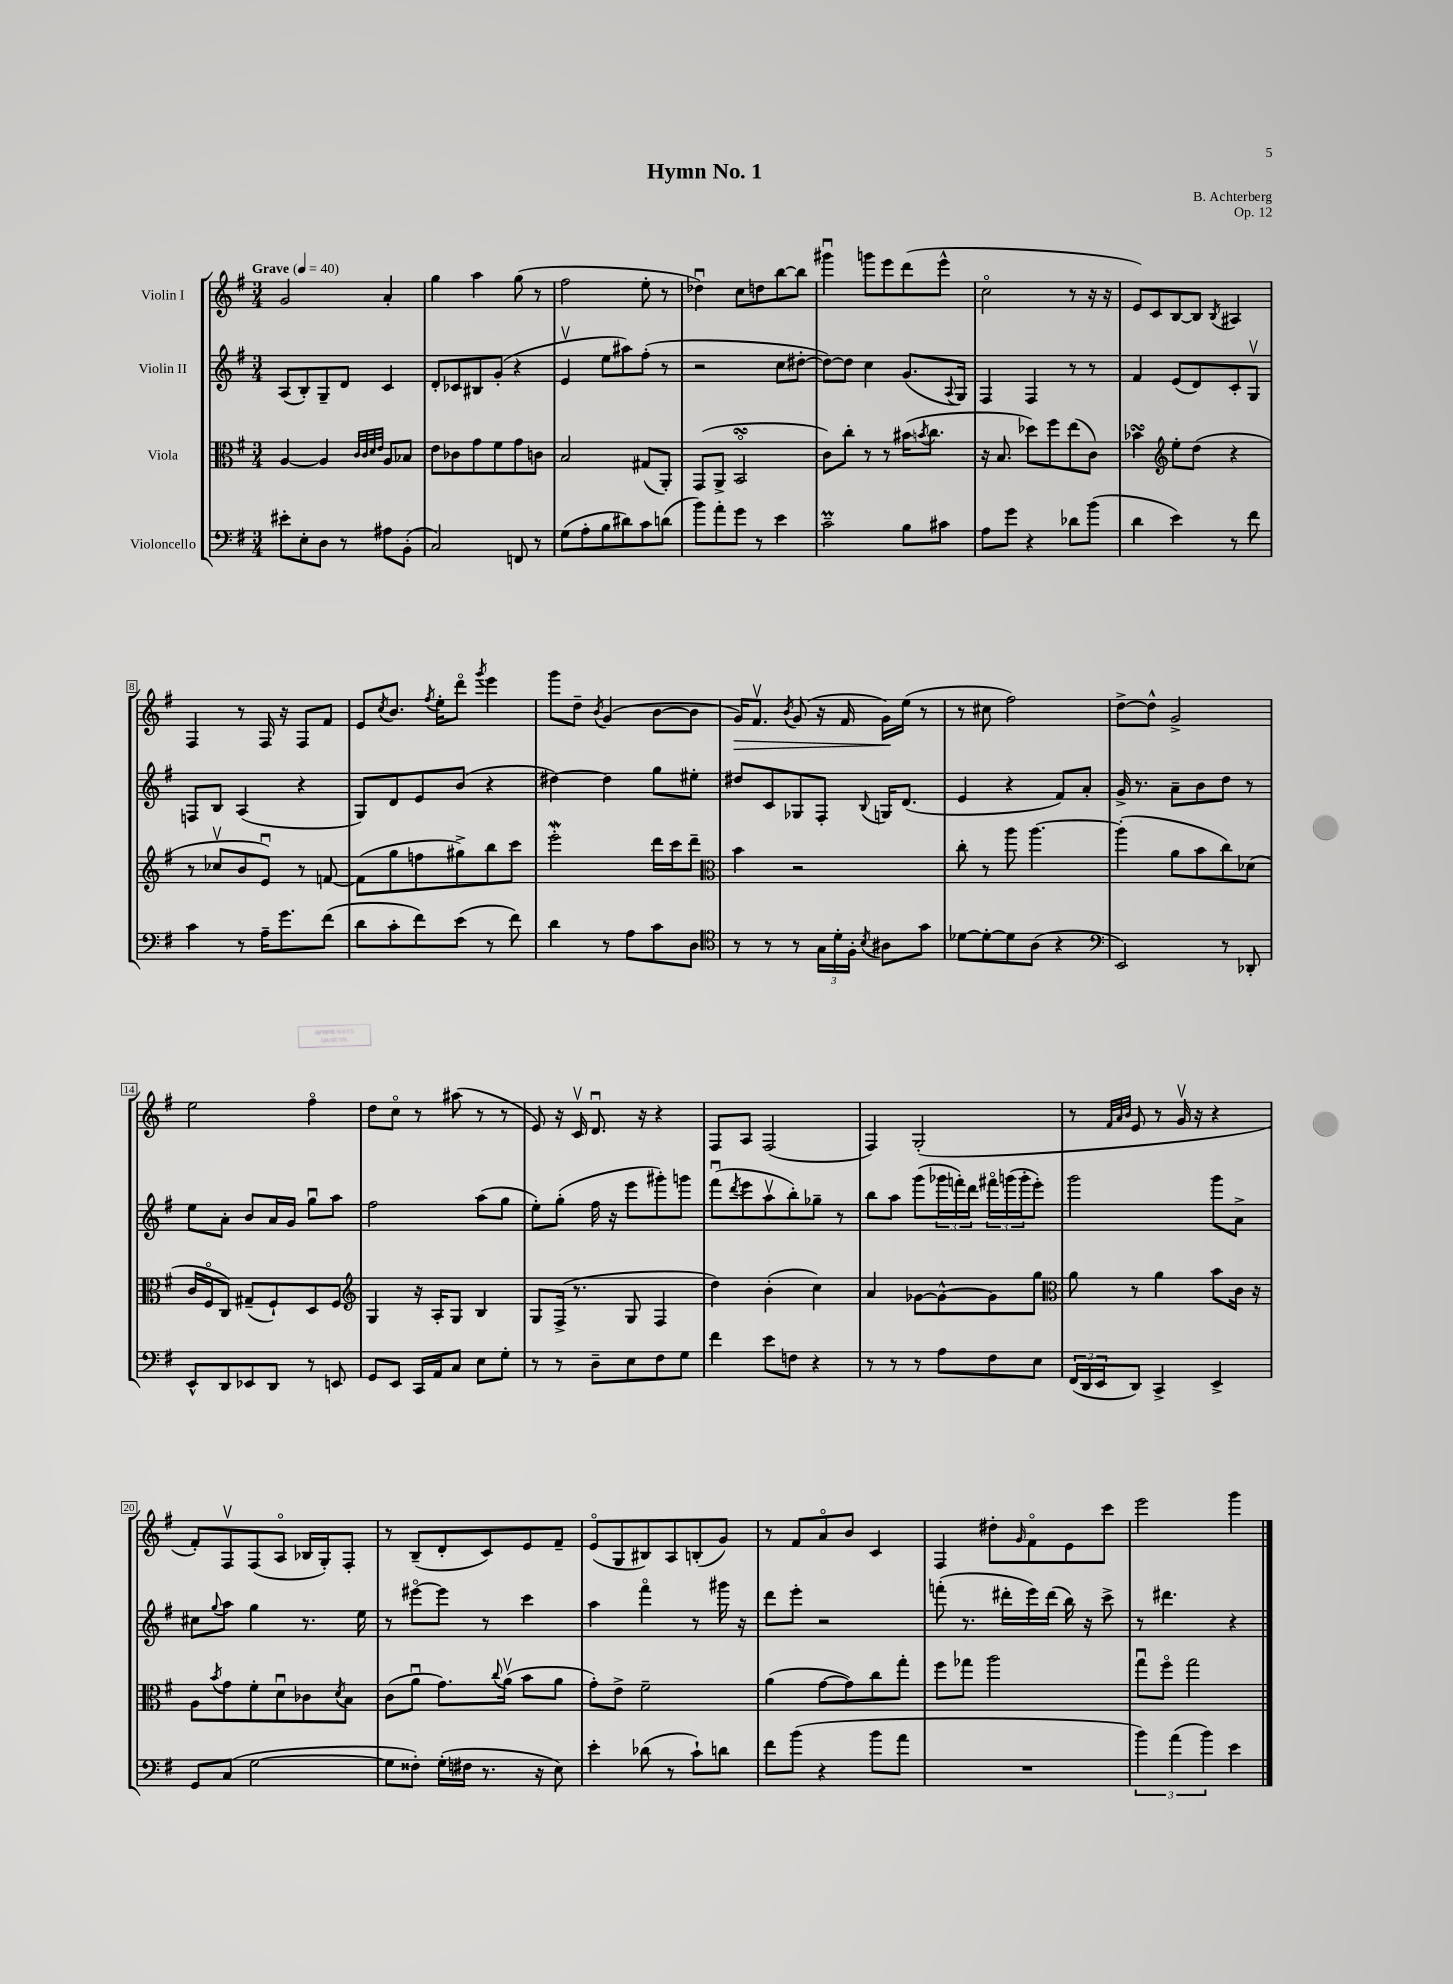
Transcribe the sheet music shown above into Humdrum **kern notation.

**kern	**kern	**kern	**kern	**dynam
*part4	*part3	*part2	*part1	*part1
*staff4	*staff3	*staff2	*staff1	*staff1
*I"Violoncello	*I"Viola	*I"Violin II	*I"Violin I	*
*clefF4	*clefC3	*clefG2	*clefG2	*
*k[f#]	*k[f#]	*k[f#]	*k[f#]	*
*M3/4	*M3/4	*M3/4	*M3/4	*
*MM40	*MM40	*MM40	*MM40	*
=1	=1	=1	=1	=1
!	!	!	!LO:TX:a:B:t=Grave	!
8e#X'\L	[4A/	(8A/L	2g/	.
8E'\	.	8B'/)	.	.
8D\J	4A/]	8G~/	.	.
8r	.	8d/J	.	.
.	32qqc/LLL	.	.	.
.	32qqc/	.	.	.
.	32qqd/	.	.	.
.	32qqe/JJJ	.	.	.
8A#X\L	8A/L	4c/	4a'/	.
(8BB'\J	8B-X/J	.	.	.
=2	=2	=2	=2	=2
2C/)	8e\L	8d'/L	4gg\	.
.	8c-X\	8c-X/	.	.
.	8g\	8B#X/	4aa\	.
.	8f#\	(8g'/J	.	.
8FFn/	8g\	4r	(8gg\	.
8r	8cn\J	.	8r	.
=3	=3	=3	=3	=3
(8G\L	2B/	4ev/	2ff#\	.
8A'\	.	.	.	.
8B\	.	8ee\L	.	.
8d#X\)	.	8aa#X\)	.	.
8c\	(8G#X/L	(8ff#'\J	8ee'\	.
(8dn\J	8AA'/J)	8r	8r	.
=4	=4	=4	=4	=4
8b\L)	(8GG/L	2r	4dd-Xu\)	.
8a'\	8AA^/J	.	.	.
8g\J	2BBsSsS/	.	8cc\L	.
8r	.	.	8ddn\	.
4e\	.	8cc\L	[8bb\	.
.	.	[8dd#X'\J	8bb\J]	.
=5	=5	=5	=5	=5
2cM~\	8c\L)	8dd#\L_)	4ggg#Xu\	.
.	8cc'\J	8dd#\J]	.	.
.	8r	4cc\	8gggn\L	.
.	8r	.	8eee\	.
8B\L	(16b#X\KL	(8.g/L	(8ddd\	.
.	8qbn/	.	.	.
.	8.cc\J	.	.	.
8c#X\J	.	.	8eee^^\J	.
.	.	8qqA/	.	.
.	.	16G/Jk)	.	.
=6	=6	=6	=6	=6
8A\L	16r	4F#/	2cc\	.
.	8.B/	.	.	.
8g\J	.	.	.	.
4r	8dd-X\L)	4F#/	.	.
.	8ff#\	.	.	.
8d-X\L	(8ee\	8r	8r	.
(8b\J	8c\J)	8r	16r	.
.	.	.	16r	.
=7	=7	=7	=7	=7
4d\	4b-XsSSs\	4f#/	8e/L)	.
.	.	.	8c/	.
*	*clefG2	*	*	*
4e\)	8ee'\L	(8e/L	[8B/	.
.	(8dd\J	8d/)	8B/J]	.
.	.	.	8qB/	.
8r	4r	8c'/	4A#X/	.
8f#\	.	8Gv/J	.	.
!!LO:LB:g=z
=8	=8	=8	=8	=8
4c\	8r	8Fn/L	4F#/	.
.	8cc-Xv/L	8B/J	.	.
8r	8b/	(4A/	8r	.
16A~\KL	8eu/J)	.	16F#/	.
8.g\	.	.	16r	.
.	8r	4r	8F#/L	.
(8f#\J	[8fn/	.	8f#/J	.
=9	=9	=9	=9	=9
8d\L	(8f\L]	8G/L)	8e/L	.
.	.	.	8qcc/	.
8c'\	8gg\	8d/	8.b/J	.
8f#\)	8ffn\	8e/	.	.
.	.	.	8qff#/	.
.	.	.	16ee'\KL	.
(8e\J	8gg#X^\)	(8b/J	8ddd\J	.
.	.	.	8qggg/	.
8r	8bb\	4r	4eee\	.
8f#\)	8ccc\J	.	.	.
=10	=10	=10	=10	=10
4d\	2eeeW'\	[4dd#X\)	8ggg\L	.
.	.	.	8dd~\J	.
.	.	.	8qb/	.
8r	.	4dd#\]	(4g/	.
8A\L	.	.	.	.
8c\	16ddd\LL	8gg\L	[8b\L	.
.	16ccc\J	.	.	.
8D\J	8ddd~\J	8ee#X'\J	8b\J]	.
=11	=11	=11	=11	=11
*clefC4	*clefC3	*	*	*
!	!	!	!	!LO:HP:b
8r	4b\	8dd#X/L	16g/KL)	>
.	.	.	8.f#v/J	.
8r	.	8c/	.	.
.	.	.	8qb/	.
8r	2r	8G-X/	(8g/	.
24G\LL	.	8F#'/J	16r	.
24d'\	.	.	.	.
.	.	.	16f#/	.
24F#'\JJ	.	.	.	.
8qB/	.	8qqB/	.	.
8A#X\L	.	16Gn/KL	16g\LL)	.
.	.	(8.d/J	(16ee\JJ	]
8g\J	.	.	8r	.
=12	=12	=12	=12	=12
[8d-X\L	8cc'\	4e/	8r	.
8d-'\_	8r	.	8cc#X\	.
8d-\]	8aa\	4r	2ff#\)	.
(8A\J	[4.aa\	.	.	.
4r	.	8f#/L)	.	.
.	.	8a'/J	.	.
=13	=13	=13	=13	=13
*clefF4	*	*	*	*
2EE/)	(4aa'\]	16g^/	[8dd^\L	.
.	.	8.r	.	.
.	.	.	8dd^^\J]	.
.	8a\L	8a~\L	2g^/	.
.	8b\	8b\	.	.
8r	8cc\)	8dd\J	.	.
8DD-X'/	(8d-X\J	8r	.	.
!!LO:LB:g=z
=14	=14	=14	=14	=14
8EE^^/L	16c/LL	8ee\L	2ee\	.
.	16F#/J	.	.	.
8DD/	8C/J)	8a'\J	.	.
8EE-X/	(8G#X~/L	8b/L	.	.
8DD/J	8F#`/)	16a/L	.	.
.	.	16g/JJ	.	.
8r	8D/	8ggu\L	4ff#\	.
8EEn/	8F#/J	8aa\J	.	.
=15	=15	=15	=15	=15
*	*clefG2	*	*	*
8GG/L	4G/	2ff#\	8dd\L	.
8EE/J	.	.	8cc\J	.
16CC/LL	16r	.	8r	.
16AA/J	16A'/KL	.	.	.
8C/J	8G/J	.	(8aa#X\	.
8E\L	4B/	(8aa\L	8r	.
8G'\J	.	8gg\J	8r	.
=16	=16	=16	=16	=16
8r	8G/L	8ee'\L)	8e/)	.
8r	(16F#^/Jk	(8gg'\J	16r	.
.	8.r	.	16cv/	.
8D~\L	.	16ff#\	8.du/	.
.	.	16r	.	.
8E\	8G/	8eee\L	.	.
.	.	.	16r	.
8F#\	4F#/	8ggg#X'\)	4r	.
8G\J	.	8gggn\J	.	.
=17	=17	=17	=17	=17
4f#\	4dd\)	(8fff#u\L	8F#/L	.
.	.	8qddd/	.	.
.	.	8eee\	8A/J	.
8e\L	(4b'\	8aav\	(2F#/	.
8Fn\J	.	8bb'\)	.	.
4r	4cc\)	8gg-X~\J	.	.
.	.	8r	.	.
=18	=18	=18	=18	=18
8r	4a/	8bb\L	4F#/)	.
8r	.	8aa\J	.	.
8r	[8g-X\L	(8ggg\L	(2G'/	.
8A\L	8g-^^\_	24ggg-X\L	.	.
.	.	24fffn'\)	.	.
.	.	24ddd\JJ	.	.
8F#\	8g-\]	24fff#X\LL	.	.
.	.	(24gggn\	.	.
.	.	24ggg'\J	.	.
8E\J	8gg\J	8eee'\J)	.	.
=19	=19	=19	=19	=19
*	*clefC3	*	*	*
(24FF#/LL	8a\	2ggg\	8r	.
24DD/	.	.	.	.
24EE/J	.	.	.	.
.	.	.	32qqf#/LLL	.
.	.	.	32qqa/	.
.	.	.	32qqb/JJJ	.
8DD/J)	8r	.	8e/	.
4CC^/	4a\	.	8r	.
.	.	.	16gv/	.
.	.	.	16r	.
4EE^/	8b\L	8ggg\L	4r	.
.	16c\Jk	8a^\J	.	.
.	16r	.	.	.
!!LO:LB:g=z
=20	=20	=20	=20	=20
8GG/L	8A\L	8cc#X\L	8f#'/L)	.
.	8qb/	8qqgg/	.	.
(8C/J	8g\	8aa\J	8F#v/	.
[2G\	8f#'\	4gg\	(8F#/	.
.	8du\	.	8A/J	.
.	8c-X\	8.r	16B-X/LL	.
.	.	.	16G'/J)	.
.	8qd/	.	.	.
.	8B\J	.	8F#'/J	.
.	.	16ee\	.	.
=21	=21	=21	=21	=21
8G\L]	(8c\L	8r	8r	.
8F##X'\J)	8au\J	[8eee#X\L	(8B~/L	.
(16G'\LL	8.g\L)	8eee#\J]	8d'/	.
16F#X\JJ	.	.	.	.
8.r	.	8r	8c/)	.
.	8qqcc/	.	.	.
.	(16av\Jk	.	.	.
.	8b\L	4ccc\	8e/	.
16r	.	.	.	.
8E\)	8a\J	.	8f#~/J	.
=22	=22	=22	=22	=22
4e'\	8g'\L)	4aa\	(8e/L	.
.	8e^\J	.	8G/	.
(8d-X\	2f#~\	4fff#\	8B#X/)	.
8r	.	.	8A/	.
8c`\L)	.	8r	(8Bn'/	.
8dn\J	.	16ggg#X\	8g/J)	.
.	.	16r	.	.
=23	=23	=23	=23	=23
8f#\L	(4a\	8ddd\L	8r	.
(8b\J	.	8eee'\J	8f#/L	.
4r	[8g\L	2r	8a/	.
.	8g\])	.	8b/J	.
8b\L	8cc\	.	4c/	.
8a\J	8gg'\J	.	.	.
=24	=24	=24	=24	=24
2.r	8ff#\L	(8fffn'\	4F#/	.
.	8gg-X\J	8.r	.	.
.	2aa\	.	8dd#X'\L	.
.	.	16ddd#X'\LL	.	.
.	.	.	16qqg/	.
.	.	16eee\)	8f#\	.
.	.	(16ddd#\JJ	.	.
.	.	16bb\)	8e\	.
.	.	16r	.	.
.	.	8ccc^\	8ccc\J	.
=25	=25	=25	=25	=25
6b\)	8ggu\L	8r	2eee\	.
.	8ff#\J	4.ddd#X\	.	.
(6a\	.	.	.	.
.	2gg\	.	.	.
6b\)	.	.	.	.
4e\	.	4r	4ggg\	.
==	==	==	==	==
*-	*-	*-	*-	*-
